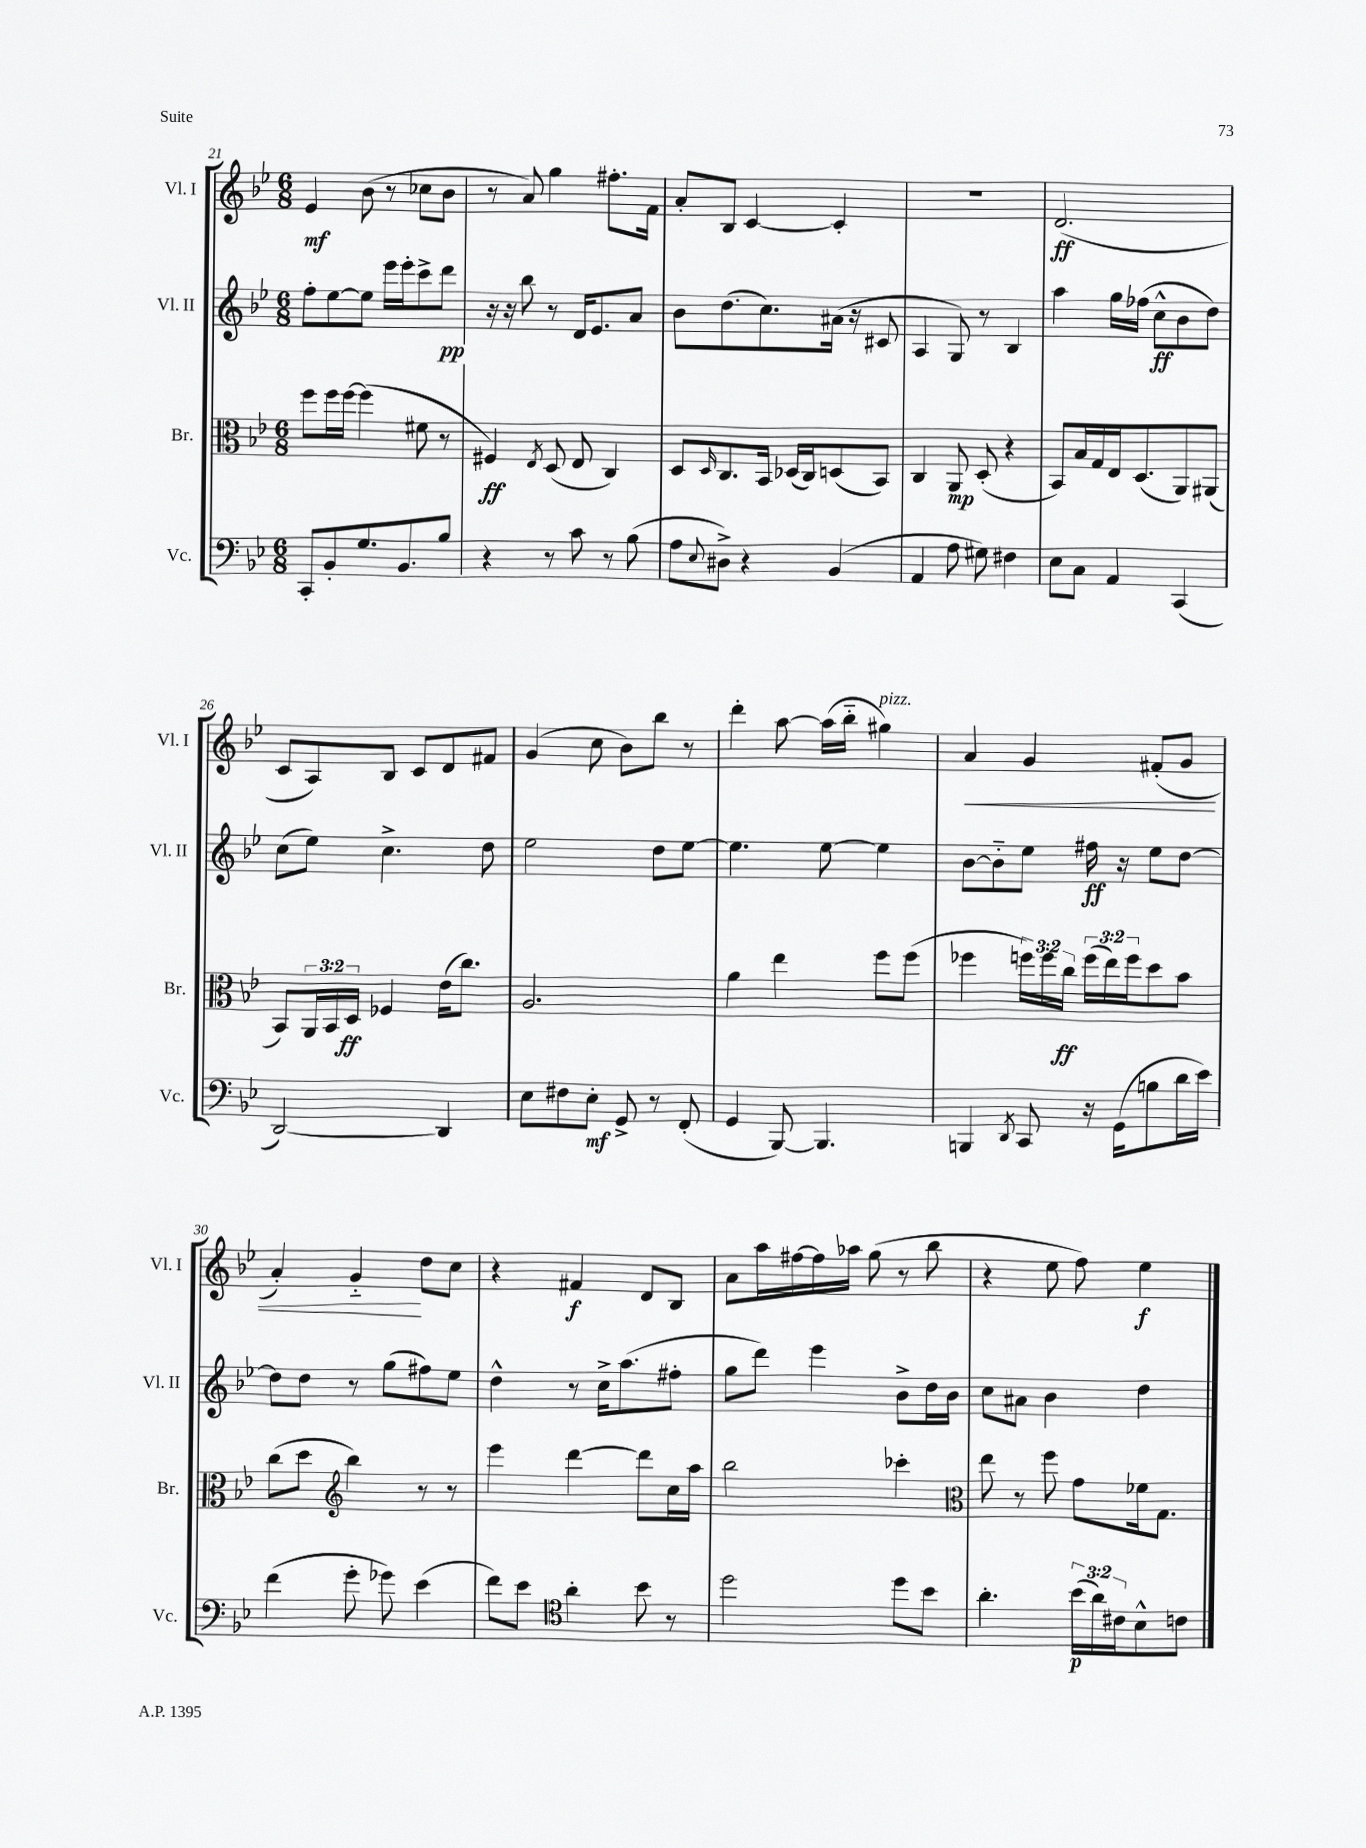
<<
\new StaffGroup <<
\new Staff = "s0" \with { instrumentName = "Vl. I" shortInstrumentName = "Vl. I" } {
    \clef treble \key bes \major \numericTimeSignature \time 6/8
    ees'4\mf bes'8( r8 ces''8 bes'8 |
    r8 a'8) g''4 fis''8.-. f'16 |
    a'8-. bes8 c'4~ c'4-. |
    R2. |
    d'2.\ff( |
    c'8 a8) bes8 c'8 d'8 fis'8 |
    g'4( c''8 bes'8) bes''8 r8 |
    d'''4-. a''8~ a''16( bes''16-_ gis''4^\markup { \italic "pizz." }) |
    a'4\< g'4 fis'8-.( g'8 |
    a'4-.) g'4-_\! d''8 c''8 |
    r4 fis'4\f d'8 bes8 |
    a'8 a''16 fis''16~ fis''16 aes''16 g''8( r8 bes''8 |
    r4 ees''8 f''8) ees''4\f \bar "|." |
}
\new Staff = "s1" \with { instrumentName = "Vl. II" shortInstrumentName = "Vl. II" } {
    \clef treble \key bes \major \numericTimeSignature \time 6/8
    f''8-. ees''8~ ees''8 ees'''16 ees'''16-. c'''8-> d'''8\pp |
    r16 r16 bes''8 r8 d'16 ees'8. a'8 |
    bes'8 d''8.( c''8.) ais'16( r16 cis'8 |
    a4 g8) r8 bes4 |
    a''4 g''16 fes''16( c''8-^\ff bes'8 d''8) |
    c''8( ees''8) c''4.-> d''8 |
    ees''2 d''8 ees''8~ |
    ees''4. ees''8~ ees''4 |
    bes'8~ bes'8-_ ees''8 fis''16\ff r16 ees''8 d''8~ |
    d''8 d''8 r8 g''8( fis''8) ees''8 |
    d''4-^ r8 c''16-> a''8.( fis''8-. |
    g''8 d'''8) ees'''4 bes'8-> d''16 bes'16 |
    c''8 ais'8 bes'4 d''4 \bar "|." |
}
\new Staff = "s2" \with { instrumentName = "Br." shortInstrumentName = "Br." } {
    \clef alto \key bes \major \numericTimeSignature \time 6/8 \override Staff.TupletNumber.text = #tuplet-number::calc-fraction-text
    f''8 f''16 f''16~ f''4( fis'8 r8 |
    fis4\ff) \acciaccatura { ees8 } d8( ees8 c4) |
    d8 \grace { d16 } c8. bes,16 des16( c16) d8( bes,8) |
    c4 a,8\mp d8-.( r4 |
    bes,8) bes16 g16 ees16 d8.( a,8) ais,8( |
    bes,8) \tuplet 3/2 { a,16 bes,16 d16\ff } fes4 ees'16( c''8.) |
    a2. |
    a'4 ees''4 f''8 f''8( |
    fes''4 \tuplet 3/2 { f''16) f''16 c''16\ff } \tuplet 3/2 { f''16( ees''16) f''16 } d''8 bes'8 |
    c''8( d''8 \clef treble bes''4) r8 r8 |
    ees'''4 d'''4~ d'''8 c''16 a''16 |
    bes''2 ces'''4-. |
    \clef alto ees''8 r8 f''8 g'8 fes'16 g8. \bar "|." |
}
\new Staff = "s3" \with { instrumentName = "Vc." shortInstrumentName = "Vc." } {
    \clef bass \key bes \major \numericTimeSignature \time 6/8 \override Staff.TupletNumber.text = #tuplet-number::calc-fraction-text
    c,8-. bes,8-. g8. bes,8. bes8 |
    r4 r8 c'8 r8 bes8( |
    a8 \appoggiatura { ees8 } dis8->) r4 bes,4( |
    a,4 a8 gis8) fis4 |
    ees8 c8 a,4 c,4( |
    d,2~) d,4 |
    ees8 fis8 ees8-.\mf g,8-> r8 f,8-.( |
    g,4 bes,,8~) bes,,4. |
    b,,4 \acciaccatura { d,8 } c,8 r16 g,16( b8 d'16 ees'16) |
    f'4( g'8-. ges'8) ees'4( |
    f'8) ees'8 \clef tenor a'4-. bes'8 r8 |
    d''2 d''8 bes'8 |
    a'4.-. \tuplet 3/2 { bes'16\p( a'16) cis'16 } bes8-^ c'8 \bar "|." |
}
>>
>>
\layout { \context { \Score currentBarNumber = #21 } }
